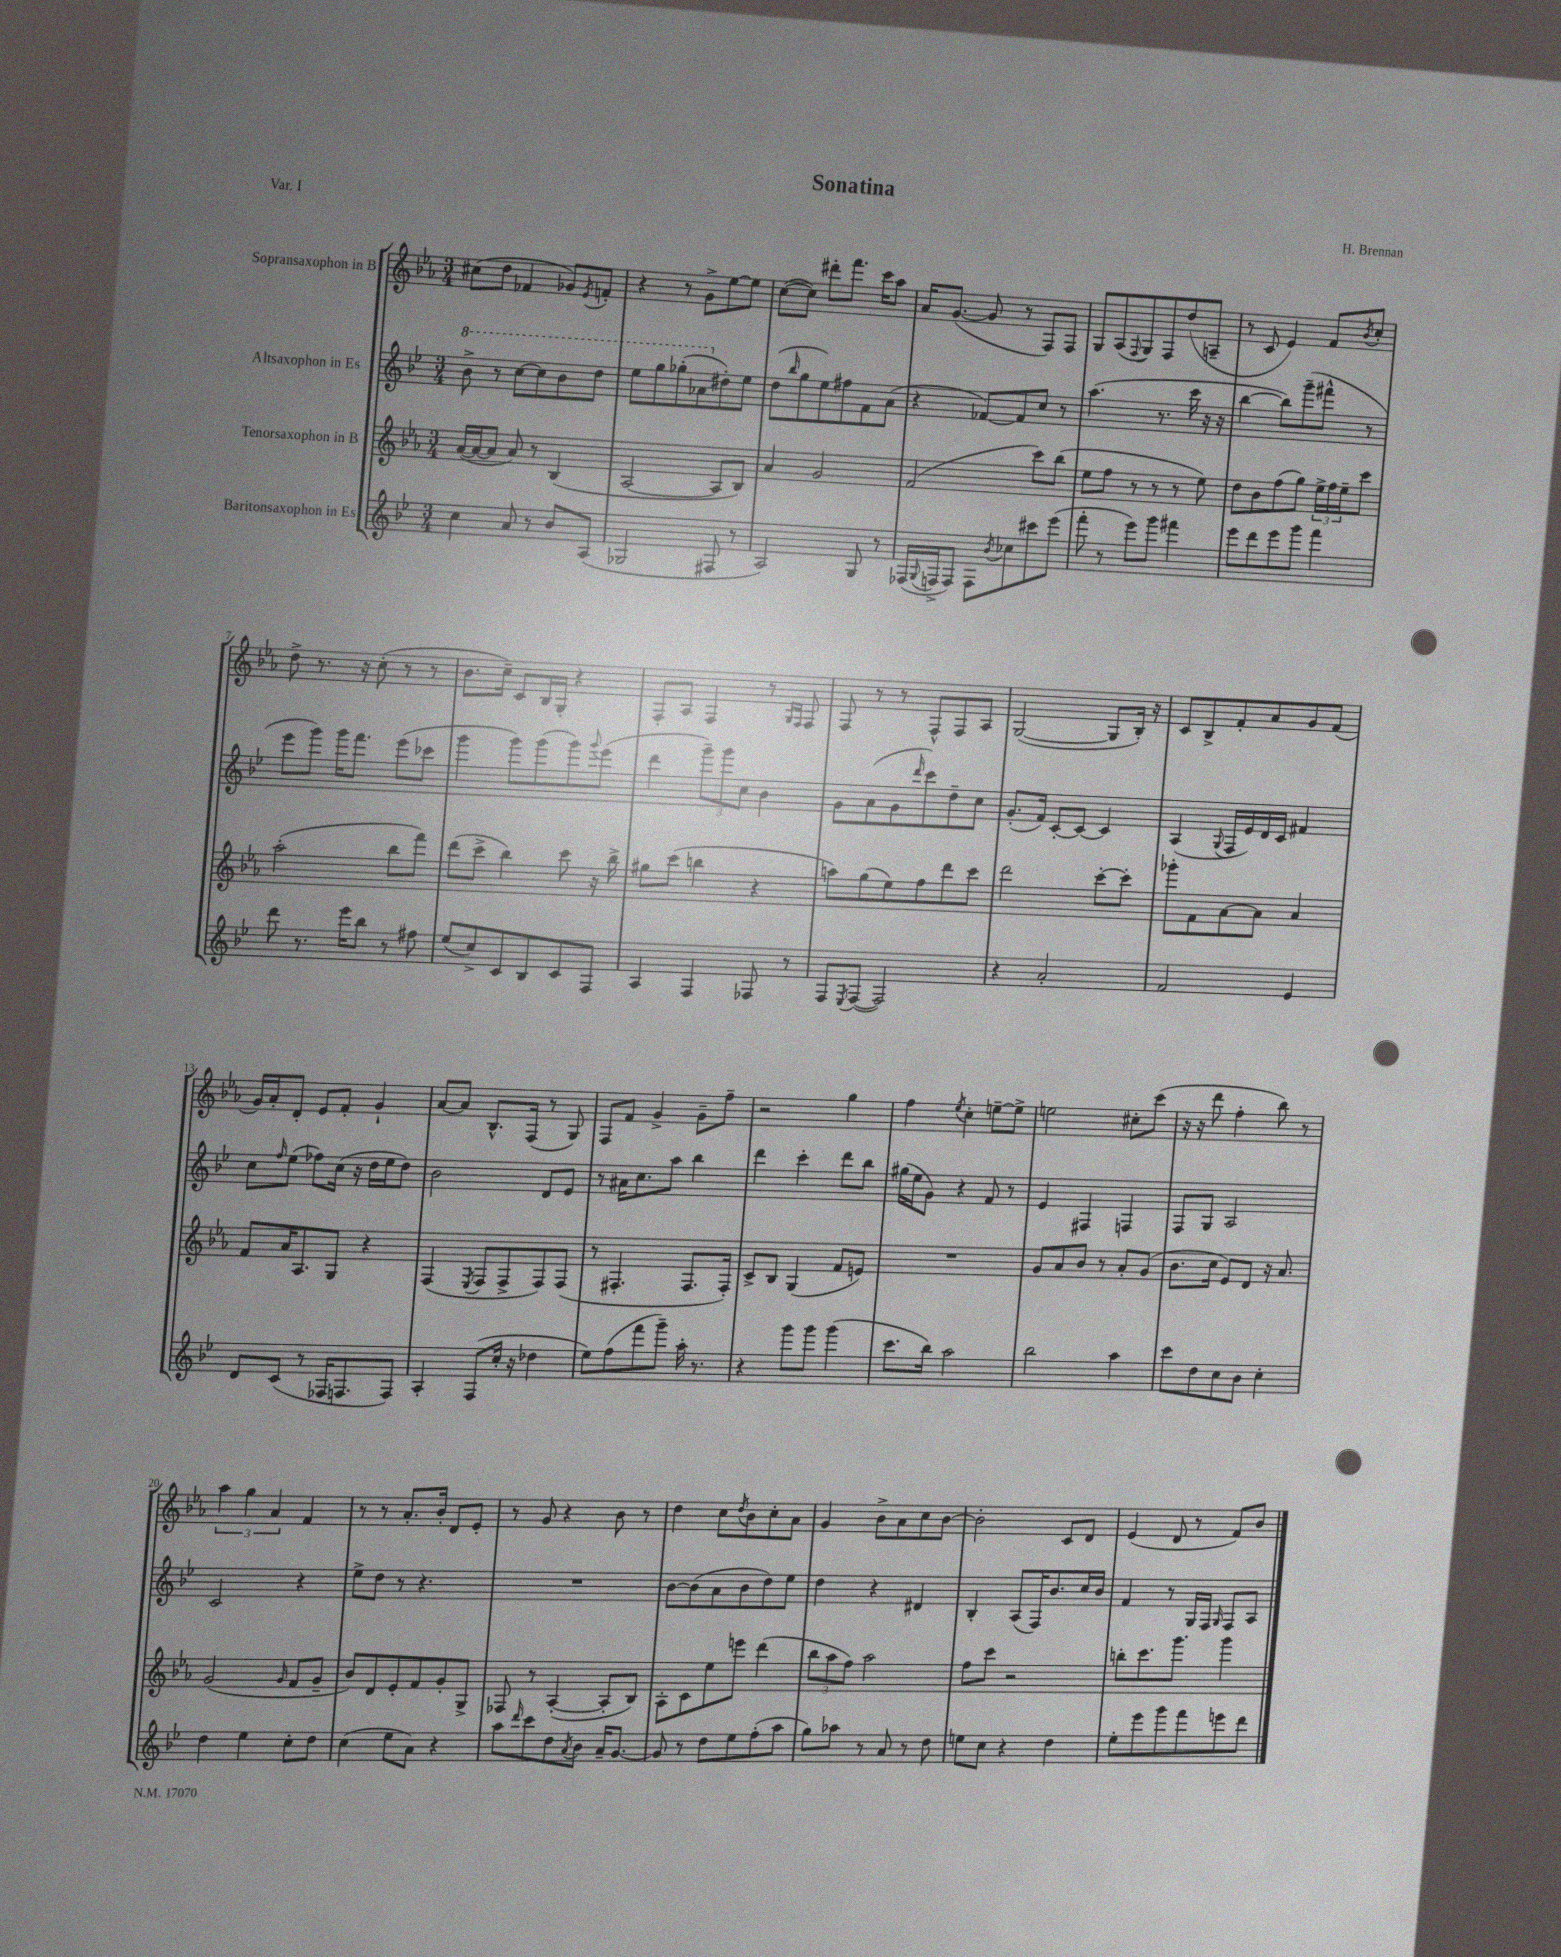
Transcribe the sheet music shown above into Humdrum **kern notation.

**kern	**kern	**kern	**kern
*staff4	*staff3	*staff2	*staff1
*clefG2	*clefG2	*clefG2	*clefG2
*k[b-e-]	*k[b-e-a-]	*k[b-e-]	*k[b-e-a-]
*M3/4	*M3/4	*M3/4	*M3/4
4cc\	([16a-/LL	8bb-^\	(8cc#\L
.	16a-/_J	.	.
.	8a-/]J	8r	8dd\J
8a/	8a-/)	[8ccc\L	4f-/
8r	8r	8ccc\]	.
8b-/L	(4B-/	8bb-\	8g-/L)
.	.	.	8qe-/
(8A/J	.	8ddd\J	8f'/J
=	=	=	=
2G-/	[2A-/	8eee-\L	4r
.	.	8ggg\	.
.	.	(8ggg-'\	8r
.	.	8aa-\	8g^\L
8F#/	8A-/]L	8dd#'\)	[8ee-\
8r	8B-/J)	8ee-\J	8ee-\]J
=	=	=	=
2A/)	4a-/	(8dd\L	([8cc\L
.	.	16qqbb-/	.
.	.	8gg\	8cc\]J)
.	2g/	8ee-\)	8ddd#'\L
.	.	8ff#\	8.fff\J
8G/	.	8f\	.
.	.	.	16ccc\LK
8r	.	(8a\J	8aa-\J
=	=	=	=
(16F-/LL	(2f/	4r	16a-/LK
8qqG/	.	.	.
16F^/J	.	.	([8.g/J
8F/J)	.	.	.
8F\L	.	[8f-/L)	8g/]
8qb-/	.	.	.
8cc-\	.	8f-/]	8r
8ccc#\	8ccc\L)	8cc/J	8F/L)
(8eee-\J	(8bb-\J	8r	8F/J
=	=	=	=
8fff'\	8ee-\L	(4.aa\	8G/L
8r	8ff\J	.	(8A-/
.	.	.	8qqF/
8eee-\L)	8r	.	8G/)
8ggg\J	8r	8.r	8F/
4fff#\	8r	.	(8dd/
.	.	16ccc\	.
.	8ee-\)	16r	8A~/J
.	.	16r	.
=	=	=	=
8eee-\L	8dd\L	[4bb-\	8r
8ddd\	8b-\	.	8c/
8eee-\	(8ff\	8bb-\]L)	4e-/)
8ggg\J	8gg\J)	(8ggg~\	.
4fff\	24ee-^\LL	8fff#^^\J	8f/L
.	24ff\	.	.
.	24ee-~\J	.	.
.	.	.	8qb-/
.	8ccc\J	8r	8cc'/J
=	=	=	=
8ddd\	(2aa-'\	8eee-\L	8dd^\
8.r	.	8ggg\J)	8.r
.	.	16ggg\LK	.
16eee-\LK	.	8.fff\J	16r
8bb-\J	.	.	(8cc'\
8r	8bb-\L	(8eee-\L	8r
8ff#\	8fff\J)	8ccc-\J	8r
=	=	=	=
(8ee-/L	(8ddd\L	4ggg\	8.b-\L
8cc^/)	8ccc^\J	.	.
.	.	.	16cc~\Jk)
8c/	4bb-\)	8ggg\L)	8c/L
8B-/	.	(8ggg\	16B-/L
.	.	.	16G'/JJ
8c/	8ccc\	8ggg\)	4r
.	.	8qqggg/	.
8F/J	16r	(8eee-\J	.
.	16bb-^\	.	.
=	=	=	=
4A/	8gg#\L	4ddd\	8F'/L
.	(8ccc\J	.	8A-/J
4F/	4bb\	12ggg~\L)	4F/
.	.	12ggg\	.
.	.	12cc\J	.
8F-/	4r	4b-\	8r
.	.	.	16qqG/LL
.	.	.	16qqF/JJ
8r	.	.	8F/
=	=	=	=
8F/L	8aa\L)	8g\L	8F/
8qE-/	.	.	.
([8F/J	(8gg\	(8a\	8r
2F/])	8ee-\)	8g\	8r
.	.	16qqddd/	.
.	8ff\	8ccc\)	8F^^/L
.	8ddd\	8dd~\	8F/
.	8ccc\J	8cc\J	8A-/J
=	=	=	=
4r	2ddd\	(8.g'/L	([2G/
.	.	16f/Jk)	.
2a'/	.	[8c'/L	.
.	.	8c/_J	.
.	[8ccc'\L	4c/]	8G/]L
.	8ccc'\]J	.	16B-'/Jk)
.	.	.	16r
=	=	=	=
2f/	8ggg-'\L	(4A/	8c/L
.	8f\	.	8B-^/
.	.	8qqG/	.
.	[8a-\	16F/LL	8f'/
.	.	16e-/)	.
.	8a-\]J	16d/	8a-/
.	.	16c/JJ	.
4e-/	4a-/	4f#/	8g/
.	.	.	(8f/J
=	=	=	=
8d/L	8f/L	8cc\L	16g/LL)
.	.	.	16a-'/J
.	.	16qqff/	.
(8c/J	16a-/K	(8ee-\J	8d'/J
.	8.A-/	.	.
8r	.	8ff-\L)	8e-/L
16F-/LK	8G/J	(16cc\Jk	8f'/J
8.F/	.	16r	.
.	4r	16dd\LL	4g`/
.	.	16ee-\J	.
8F/J)	.	8dd\J)	.
=	=	=	=
4A'/	(4F/	2b-\	[8a-/L
.	.	.	8a-/]J
.	8qE-/	.	.
(8F/L	8F/L	.	8.B-^^/L
16cc'/Jk	8F^/	.	.
16r	.	.	(16F/Jk
4dd-\	8F/)	8d/L	8r
.	(8F/J	8e-/J	8G/)
=	=	=	=
8ee-\L)	8r	8r	8F/L
(8ff\	4.F#'/	16a#\LK	8f/J
.	.	8.cc\	.
8fff\	.	.	4g^/
8ggg~\J)	.	8aa\J	.
16aa'\	8.F#/L	4bb-\	8g~\L
8.r	.	.	.
.	.	.	8ff~\J
.	16F#'/Jk)	.	.
=	=	=	=
4r	8c^/L	4ddd\	2r
.	8B-/J	.	.
8ggg\L	(4G/	4ccc'\	.
8ggg\J	.	.	.
(4ggg\	8f/L	8ddd\L	4gg\
.	8e/J)	8bb-\J	.
=	=	=	=
8.ccc\L	2.r	(16gg#\LL	4ff\
.	.	16ee-\J	.
.	.	8g\J)	.
16bb-\Jk)	.	.	.
.	.	.	8qee-/
2aa\	.	4r	4cc'\
.	.	8f/	[8ee~\L
.	.	8r	8ee^\]J
=	=	=	=
2bb-\	8g/L	4e-/	2ee\
.	8a-/	.	.
.	8b-/J	4F#/	.
.	8r	.	.
4aa\	8a-'/L	4F/	8cc#'\L
.	(8g/J	.	(8ccc\J
=	=	=	=
8ccc\L	8.b-\L	8F/L	16r
.	.	.	16r
8dd\	.	8G/J	8ddd\
.	16cc\Jk	.	.
8cc\	8e-/L)	2A/	4ff'\
8b-\J	8d/J	.	.
4cc'\	16r	.	8bb-\)
.	8.a-/	.	.
.	.	.	8r
=	=	=	=
4dd\	(2g/	2c/	6aa-\
.	.	.	6gg\
4ee-\	.	.	.
.	.	.	6a-/
.	16qqg/	.	.
8cc'\L	8f/L	4r	4f/
8dd\J	8g~/J	.	.
=	=	=	=
(4cc\	8b-/L)	8ee-^\L	8r
.	8d/	8dd\J	8r
8ee-\L	8e-'/	8r	8.a-'/L
8a\J)	8f/	4.r	.
.	.	.	16b-'/Jk
4r	8g'/	.	8d/L
.	8G^/J	.	8e-'/J
=	=	=	=
8aa\L	8F-/	2.r	8r
16qqddd/	.	.	.
8ccc\	8r	.	8g/
8dd\	([4A-'/	.	4r
8qa/	.	.	.
8b-\J	.	.	.
16a~/LK	8A-'/]L	.	8b-\
[8.g/J	.	.	.
.	8B-/J)	.	8r
=	=	=	=
8g/]	8A-'\L	[8b-\L	4dd\
8r	8c\	(8b-\]	.
8dd\L	8ee-\	8a\	8cc\L
.	.	.	8qdd/
8ee-\	8eee\J	8b-\	8b-\
(8ff'\	(4ddd\	8dd\)	8cc'\
8aa\J	.	8ee-\J	8a-\J
=	=	=	=
8gg\L)	12bb-\L	4dd\	4g/
.	12aa-\	.	.
8aa-\J	.	.	.
.	12ff\J)	.	.
8r	2aa-\	4r	8b-^\L
8a/	.	.	8a-\
8r	.	4d#/	8cc\
8dd\	.	.	[8b-\J
=	=	=	=
8ee\L	8ff\L	4B-'/	2b-'\]
8cc\J	8ccc\J	.	.
4r	2r	(8A/L	.
.	.	16F/K)	.
.	.	8.b-/	.
4dd\	.	.	8c/L
.	.	16cc/L	8d/J
.	.	16b-/JJ	.
=	=	=	=
8ee-'\L	8bb'\L	4f/	(4e-/
8eee-\	8.ccc\	.	.
8ggg\	.	8r	8d/
.	8.ggg\J	.	.
8fff\	.	16G/LL	8r
.	.	16F/JJ	.
.	.	16qqG/	.
8eee\	4ggg\	8F/L	8f/L)
8ddd\J	.	8A/J	8b-/J
==	==	==	==
*-	*-	*-	*-
